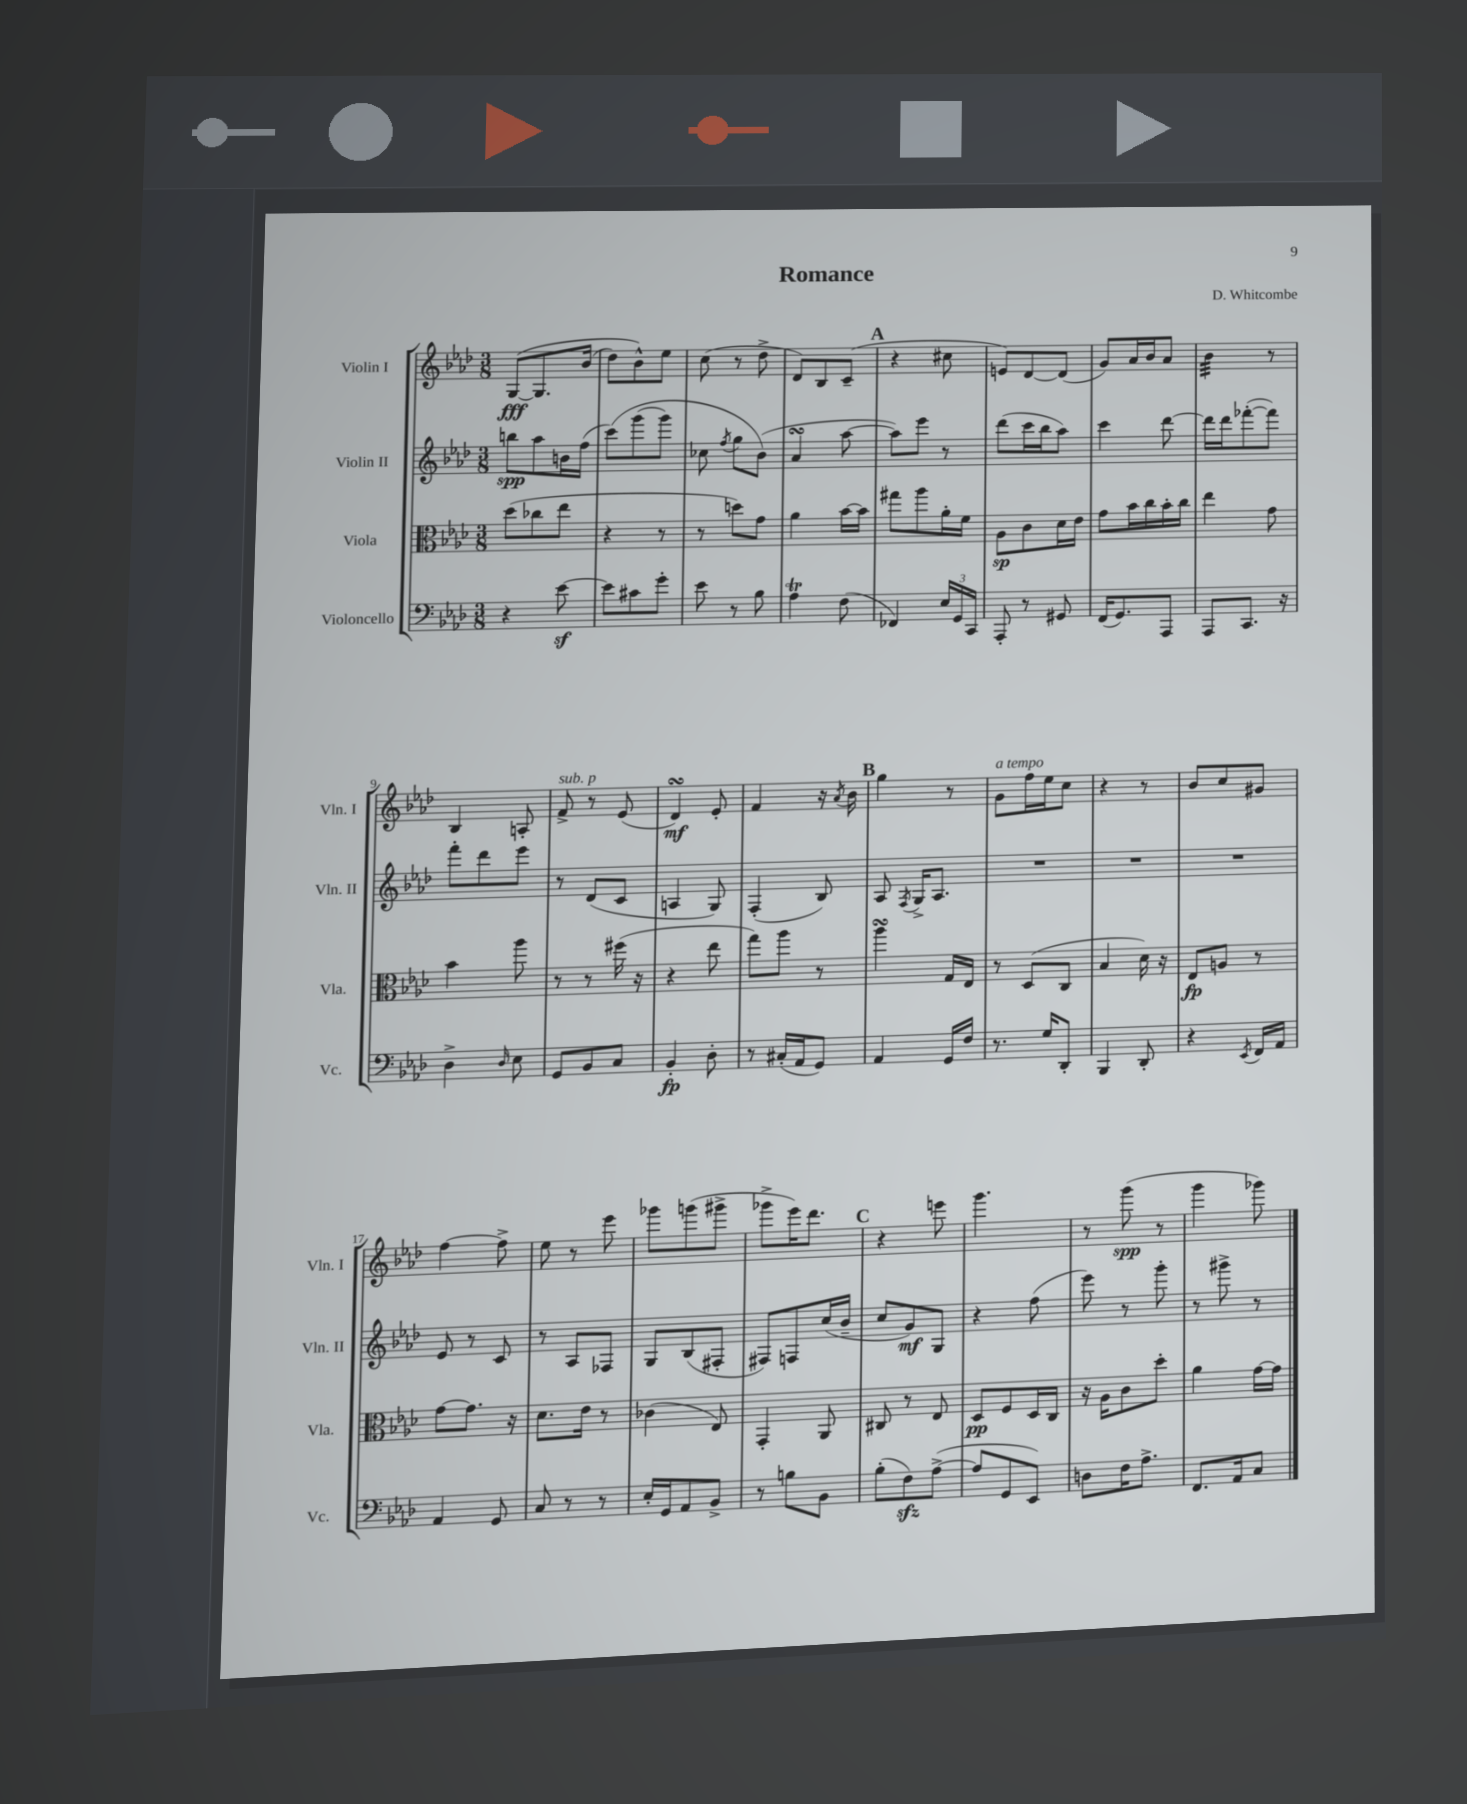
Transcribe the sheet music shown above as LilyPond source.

\header { title = "Romance" composer = "D. Whitcombe" }
<<
\new StaffGroup <<
\new Staff = "s0" \with { instrumentName = "Violin I" shortInstrumentName = "Vln. I" } {
    \clef treble \key aes \major \numericTimeSignature \time 3/8
    \autoBeamOff g8[~\fff\( g8. bes'16]( |
    des''8[) bes'8-^\) ees''8] |
    c''8( r8 des''8-> |
    des'8[) bes8 c'8]--( |
    \mark \markup { \bold "A" } r4 cis''8 |
    e'8[) des'8~ des'8]( |
    g'8[) aes'16 bes'16 aes'8] |
    bes'4:32 r8 |
    bes4 a8-. |
    f'8->^\markup { \italic "sub. p" } r8 ees'8( |
    des'4\turn\mf) ees'8-. |
    f'4 r16 \acciaccatura { aes'8 } bes'16 |
    \mark \markup { \bold "B" } g''4 r8 |
    g'8[^\markup { \italic "a tempo" } f''16 ees''16 c''8] |
    r4 r8 |
    bes'8[ c''8 gis'8] |
    f''4~ f''8-> |
    ees''8 r8 ees'''8 |
    ges'''8[ g'''8( gis'''8]-> |
    ges'''8[-> ees'''16) des'''8.] |
    \mark \markup { \bold "C" } r4 e'''8 |
    g'''4. |
    r8 g'''8\spp( r8 |
    g'''4 ges'''8) \bar "|." |
}
\new Staff = "s1" \with { instrumentName = "Violin II" shortInstrumentName = "Vln. II" } {
    \clef treble \key aes \major \numericTimeSignature \time 3/8
    \autoBeamOff b''8[\spp aes''8 b'16 f''16]( |
    c'''8[)\( g'''8( g'''8]) |
    ces''8 \acciaccatura { f''8 } g''8[ bes'8](\) |
    aes'4\turn aes''8~ |
    \mark \markup { \bold "A" } aes''8[) ees'''8] r8 |
    des'''8[( c'''16 bes''16 aes''8]) |
    c'''4 des'''8~ |
    des'''16[ des'''16 fes'''8~-.( fes'''8]) |
    f'''8[-. des'''8 ees'''8] |
    r8 des'8[( c'8] |
    a4 g8) |
    f4-.( bes8) |
    \mark \markup { \bold "B" } aes8 \acciaccatura { f8 } g16[-> aes8.] |
    R4. |
    R4. |
    R4. |
    ees'8 r8 c'8 |
    r8 aes8[ fes8] |
    g8[ bes8( fis8]-. |
    fis8[) f8 c''16( bes'16]-- |
    \mark \markup { \bold "C" } c''8[ g'8\mf) g8] |
    r4 f''8( |
    ees'''8) r8 g'''8-. |
    r8 gis'''8-> r8 \bar "|." |
}
\new Staff = "s2" \with { instrumentName = "Viola" shortInstrumentName = "Vla." } {
    \clef alto \key aes \major \numericTimeSignature \time 3/8
    \autoBeamOff des''8[( ces''8 ees''8] |
    r4 r8 |
    r8 d''8[) g'8] |
    aes'4 bes'16[~ bes'16] |
    \mark \markup { \bold "A" } gis''8[ aes''8 aes'16-. f'16] |
    aes8[\sp c'8 des'16 ees'16] |
    g'8[ bes'16 c''16 bes'16-. c''16] |
    ees''4 g'8 |
    bes'4 aes''8 |
    r8 r8 fis''16( r16 |
    r4 ees''8 |
    g''8[) aes''8] r8 |
    \mark \markup { \bold "B" } aes''4\turn g16[ ees16] |
    r8 des8[( c8] |
    bes4 des'16) r16 |
    ees8[\fp a8] r8 |
    g'8[~ g'8.] r16 |
    des'8.[ ees'16] r8 |
    ces'4( ees8) |
    g,4-. aes,8 |
    \mark \markup { \bold "C" } cis8 r8 ees8 |
    des8[\pp f8 des16 c16] |
    r16 aes16[ c'8 des''8]-. |
    aes'4 g'16[~ g'16] \bar "|." |
}
\new Staff = "s3" \with { instrumentName = "Violoncello" shortInstrumentName = "Vc." } {
    \clef bass \key aes \major \numericTimeSignature \time 3/8
    \autoBeamOff r4 ees'8~\sf |
    ees'8[ cis'8 g'8]-. |
    ees'8 r8 bes8 |
    aes4\trill f8( |
    \mark \markup { \bold "A" } fes,4) \tuplet 3/2 { ees16[ g,16 c,16] } |
    aes,,8-. r8 gis,8 |
    f,16[( g,8.) aes,,8] |
    aes,,8[ c,8.] r16 |
    des4-> \grace { des16 } ees8 |
    g,8[ bes,8 c8] |
    bes,4-.\fp des8-. |
    r8 cis16[-.( aes,16 g,8]) |
    \mark \markup { \bold "B" } aes,4 g,16[ f16] |
    r8. g16[ des,8]-. |
    bes,,4 des,8-. |
    r4 \acciaccatura { ees,8 } f,16[ aes,16] |
    aes,4 g,8 |
    c8 r8 r8 |
    ees16[-. g,16 aes,8 bes,8]-> |
    r8 b8[ bes,8] |
    \mark \markup { \bold "C" } bes8[-.( f8\sfz) aes8]~->( |
    aes8[ g,8 ees,8]) |
    d8[ f16 aes8.]-> |
    f,8.[ aes,16 c8] \bar "|." |
}
>>
>>
